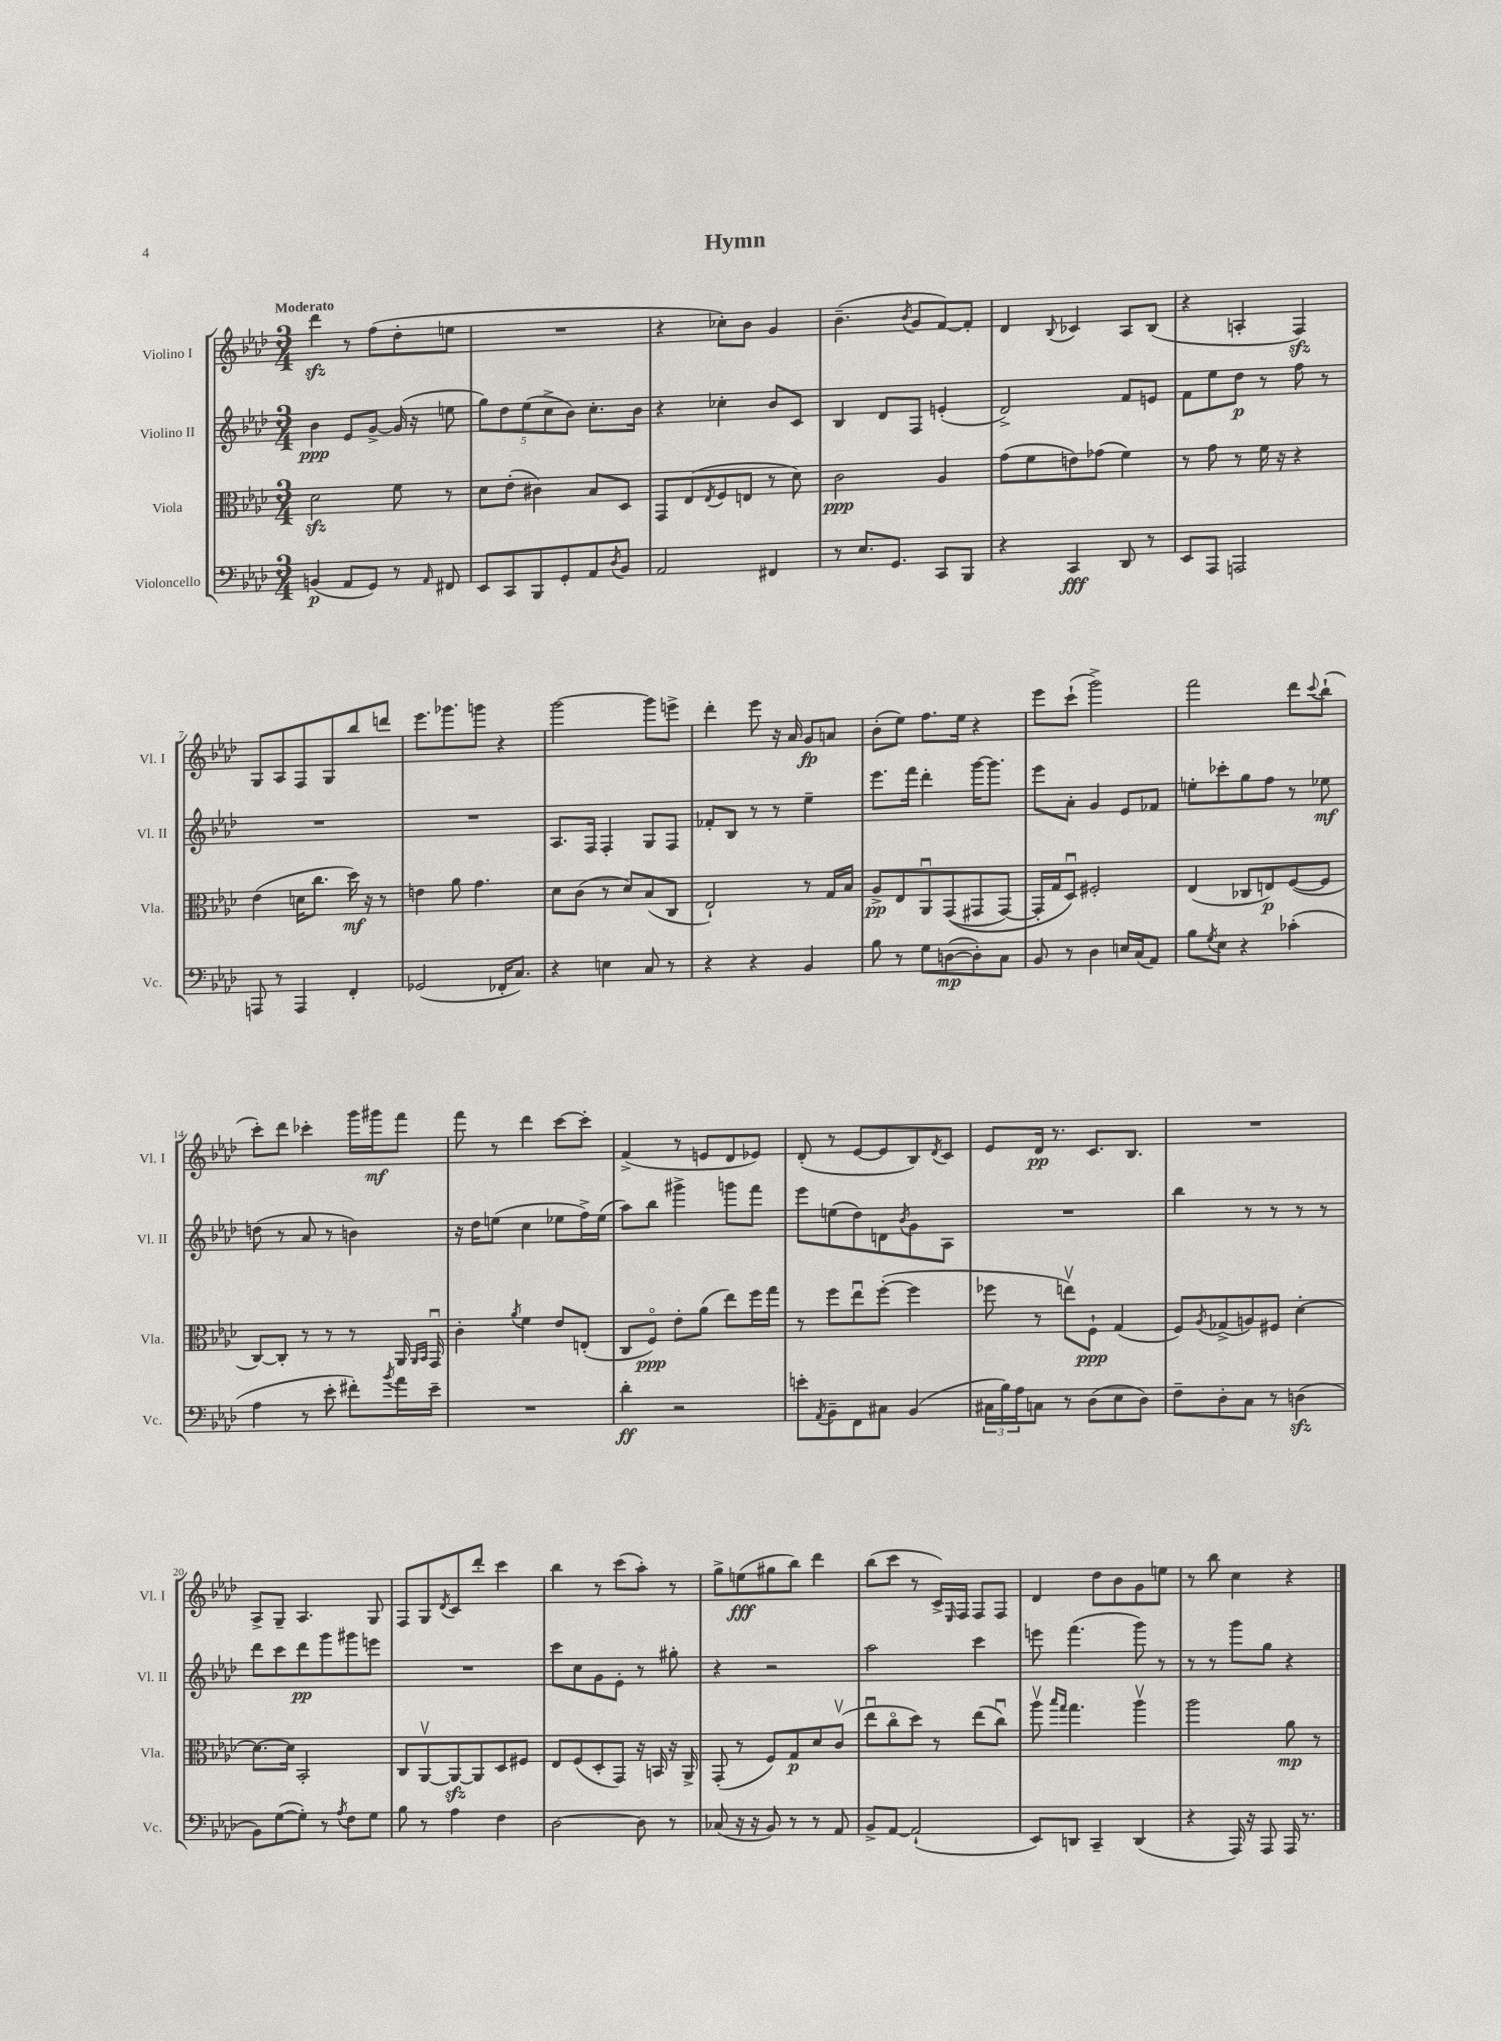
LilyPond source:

\header { title = "Hymn" }
<<
\new StaffGroup <<
\new Staff = "s0" \with { instrumentName = "Violino I" shortInstrumentName = "Vl. I" } {
    \clef treble \key aes \major \numericTimeSignature \time 3/4 \tempo "Moderato"
    des'''4\sfz r8 f''8( des''8-. e''8 |
    R2. |
    r4 ces''8-.) bes'8 g'4 |
    bes'4.--( \acciaccatura { bes'8 } g'8 f'8~) f'8-. |
    des'4 \appoggiatura { bes8 } ces'4 aes8 bes8( |
    r4 a4-. f4\sfz) |
    g8 aes8 f8 g8 bes''8 d'''8 |
    ees'''8. ges'''8. g'''8 r4 |
    g'''2~ g'''8 e'''8-> |
    des'''4-. ees'''8 r16 aes'16 g'8\fp a'8 |
    bes'8-.( ees''8) f''8. ees''16 r4 |
    ees'''8 c'''8-!( g'''2->) |
    f'''2 des'''8 \appoggiatura { c'''8 } bes''8-!( |
    c'''8-.) des'''8 ces'''4-. g'''16 gis'''16\mf f'''8 |
    f'''8 r8 des'''4 c'''8~ c'''8-. |
    f'4->( r8 e'8 des'8 ees'8) |
    des'8-.( r8 ees'8~ ees'8 bes8) \acciaccatura { des'8 } c'8 |
    ees'8 des'16\pp r8. c'8. bes8. |
    R2. |
    aes8-> g8-- aes4. g8 |
    f8 g8 \acciaccatura { des'8 } c'8 des'''8-. c'''4 |
    bes''4 r8 c'''8( aes''8-.) r8 |
    g''8-> e''8\fff( gis''8 bes''8) des'''4 |
    bes''8( c'''8 r8 c'16->) \grace { ees16 } f16 f8 f8 |
    des'4 des''8 bes'8 g'8 e''8 |
    r8 bes''8 c''4 r4 \bar "|." |
}
\new Staff = "s1" \with { instrumentName = "Violino II" shortInstrumentName = "Vl. II" } {
    \clef treble \key aes \major \numericTimeSignature \time 3/4
    bes'4\ppp ees'8 g'8~-> g'16( r16 e''8 |
    \tuplet 5/4 { g''8) des''8 ees''8( c''8-> bes'8) } c''8.-. bes'16 |
    r4 ces''4-. bes'8 c'8 |
    bes4 des'8 f8 e'4-.( |
    des'2->) f'8 e'8 |
    f'8 ees''8 des''8\p r8 f''8 r8 |
    R2. |
    R2. |
    aes8. f16 f4-. g8 f8 |
    fes'8-. bes8 r8 r8 ees''4-- |
    ees'''8. f'''16 des'''4-. g'''16~ g'''8. |
    ees'''8 aes'8-. g'4 ees'8 fes'8 |
    e''8-. ces'''8-. g''8 f''8 r8 ees''8\mf |
    d''8( r8 aes'8 r8 b'4) |
    r16 des''16 e''8( c''4 ees''8 f''16->) ees''16( |
    aes''8) bes''8 gis'''4-> g'''8 f'''8 |
    ees'''8 e''8( des''8) d'8 \acciaccatura { bes'8 } g'8 aes8 |
    R2. |
    bes''4 r8 r8 r8 r8 |
    des'''8 c'''8 des'''8\pp g'''8 gis'''8 e'''8 |
    R2. |
    c'''8 c''8 g'8 ees'8-. r8 gis''8-. |
    r4 r2 |
    aes''2 c'''4 |
    e'''8 f'''4.( g'''8) r8 |
    r8 r8 g'''8 g''8 r4 \bar "|." |
}
\new Staff = "s2" \with { instrumentName = "Viola" shortInstrumentName = "Vla." } {
    \clef alto \key aes \major \numericTimeSignature \time 3/4
    des'2\sfz f'8 r8 |
    des'8 ees'8-.( cis'4) bes8 des8 |
    g,8 ees8( \acciaccatura { ees8 } f8 e8 r8 des'8) |
    c'2\ppp aes4 |
    g'8( f'8 e'8) ges'8( f'4) |
    r8 g'8 r8 f'16 r16 r4 |
    ees'4( d'16 c''8. des''16\mf) r16 r8 |
    e'4 aes'8 g'4. |
    des'8 c'8( r8 des'8) bes8( c8 |
    ees2-!) r8 g16 bes16 |
    aes8->\pp ees8 aes,8\downbow g,8(\( gis,8 gis,8~) |
    gis,16-. g16 des8\downbow\) fis2-. |
    ees4( ces8 e8\p) f8~( f8 |
    c8~) c8-. r8 r8 r8 aes,16 \grace { aes,16 bes,16 } g,16\downbow |
    c'4-. \acciaccatura { aes'8 } f'4 ees'8 e8-.( |
    c8 f8\flageolet\ppp) ees'8-. aes'8( ees''8) f''16 g''16 |
    r8 f''8 ees''8\downbow f''8~-.( f''4 |
    fes''8 r8 e''8\upbow) f8-!\ppp g4( |
    f8) \acciaccatura { aes8 } ges8->( a8) fis8 des'4~-. |
    des'8.~ des'16 bes,2-. |
    c8 aes,8~\upbow aes,8~\sfz aes,8 des8 fis8 |
    ees8 f8( des8-. g,8) r16 b,16 r16 aes,16-> |
    g,8-.( r8 f8) g8\p des'8 c'8\upbow( |
    ees''8\downbow c''8\flageolet des''8) r8 ees''8( c''8\downbow) |
    aes''8\upbow \grace { bes''16 g''16 } g''4. aes''4\upbow |
    aes''2 aes'8\mp r8 \bar "|." |
}
\new Staff = "s3" \with { instrumentName = "Violoncello" shortInstrumentName = "Vc." } {
    \clef bass \key aes \major \numericTimeSignature \time 3/4
    b,4\p( aes,8 g,8) r8 \grace { aes,16 } fis,8 |
    ees,8 c,8 bes,,8 g,8-. aes,8 \acciaccatura { des8 } bes,8 |
    aes,2 fis,4 |
    r8 ees8. g,8. c,8 bes,,8 |
    r4 c,4\fff des,8 r8 |
    ees,8 aes,,8 a,,2 |
    a,,8 r8 a,,4 f,4-. |
    ges,2( fes,16-. c8.) |
    r4 e4 c8 r8 |
    r4 r4 bes,4 |
    bes8 r8 g8 d8~\mp( d8-.) c8 |
    bes,8 r8 des4 e16 c16( aes,8) |
    bes8 \acciaccatura { g8 } ees8 r4 ces'4-.( |
    aes4 r8 ees'8-. fis'8-.) \acciaccatura { bes'8 } aes'16 ees'16-- |
    R2. |
    des'4-.\ff r2 |
    e'8-. \acciaccatura { aes,8 } bes,8-- f,8 cis8 bes,4( |
    \tuplet 3/2 { cis16 bes16) aes16 } c8 r8 des8( ees8 des8) |
    f8-- des8-. c8 r8 d4\sfz( |
    bes,8) g8~( g8-.) r8 \acciaccatura { aes8 } f8 g8 |
    bes8 r8 aes4 f4 |
    des2~ des8 r8 |
    ces8( r16 r16 bes,8) r8 r8 aes,8 |
    bes,8-> aes,8~ aes,2-!( |
    ees,8) d,8 c,4-- d,4( |
    r4 aes,,16) r16 aes,,8 aes,,16 r8. \bar "|." |
}
>>
>>
